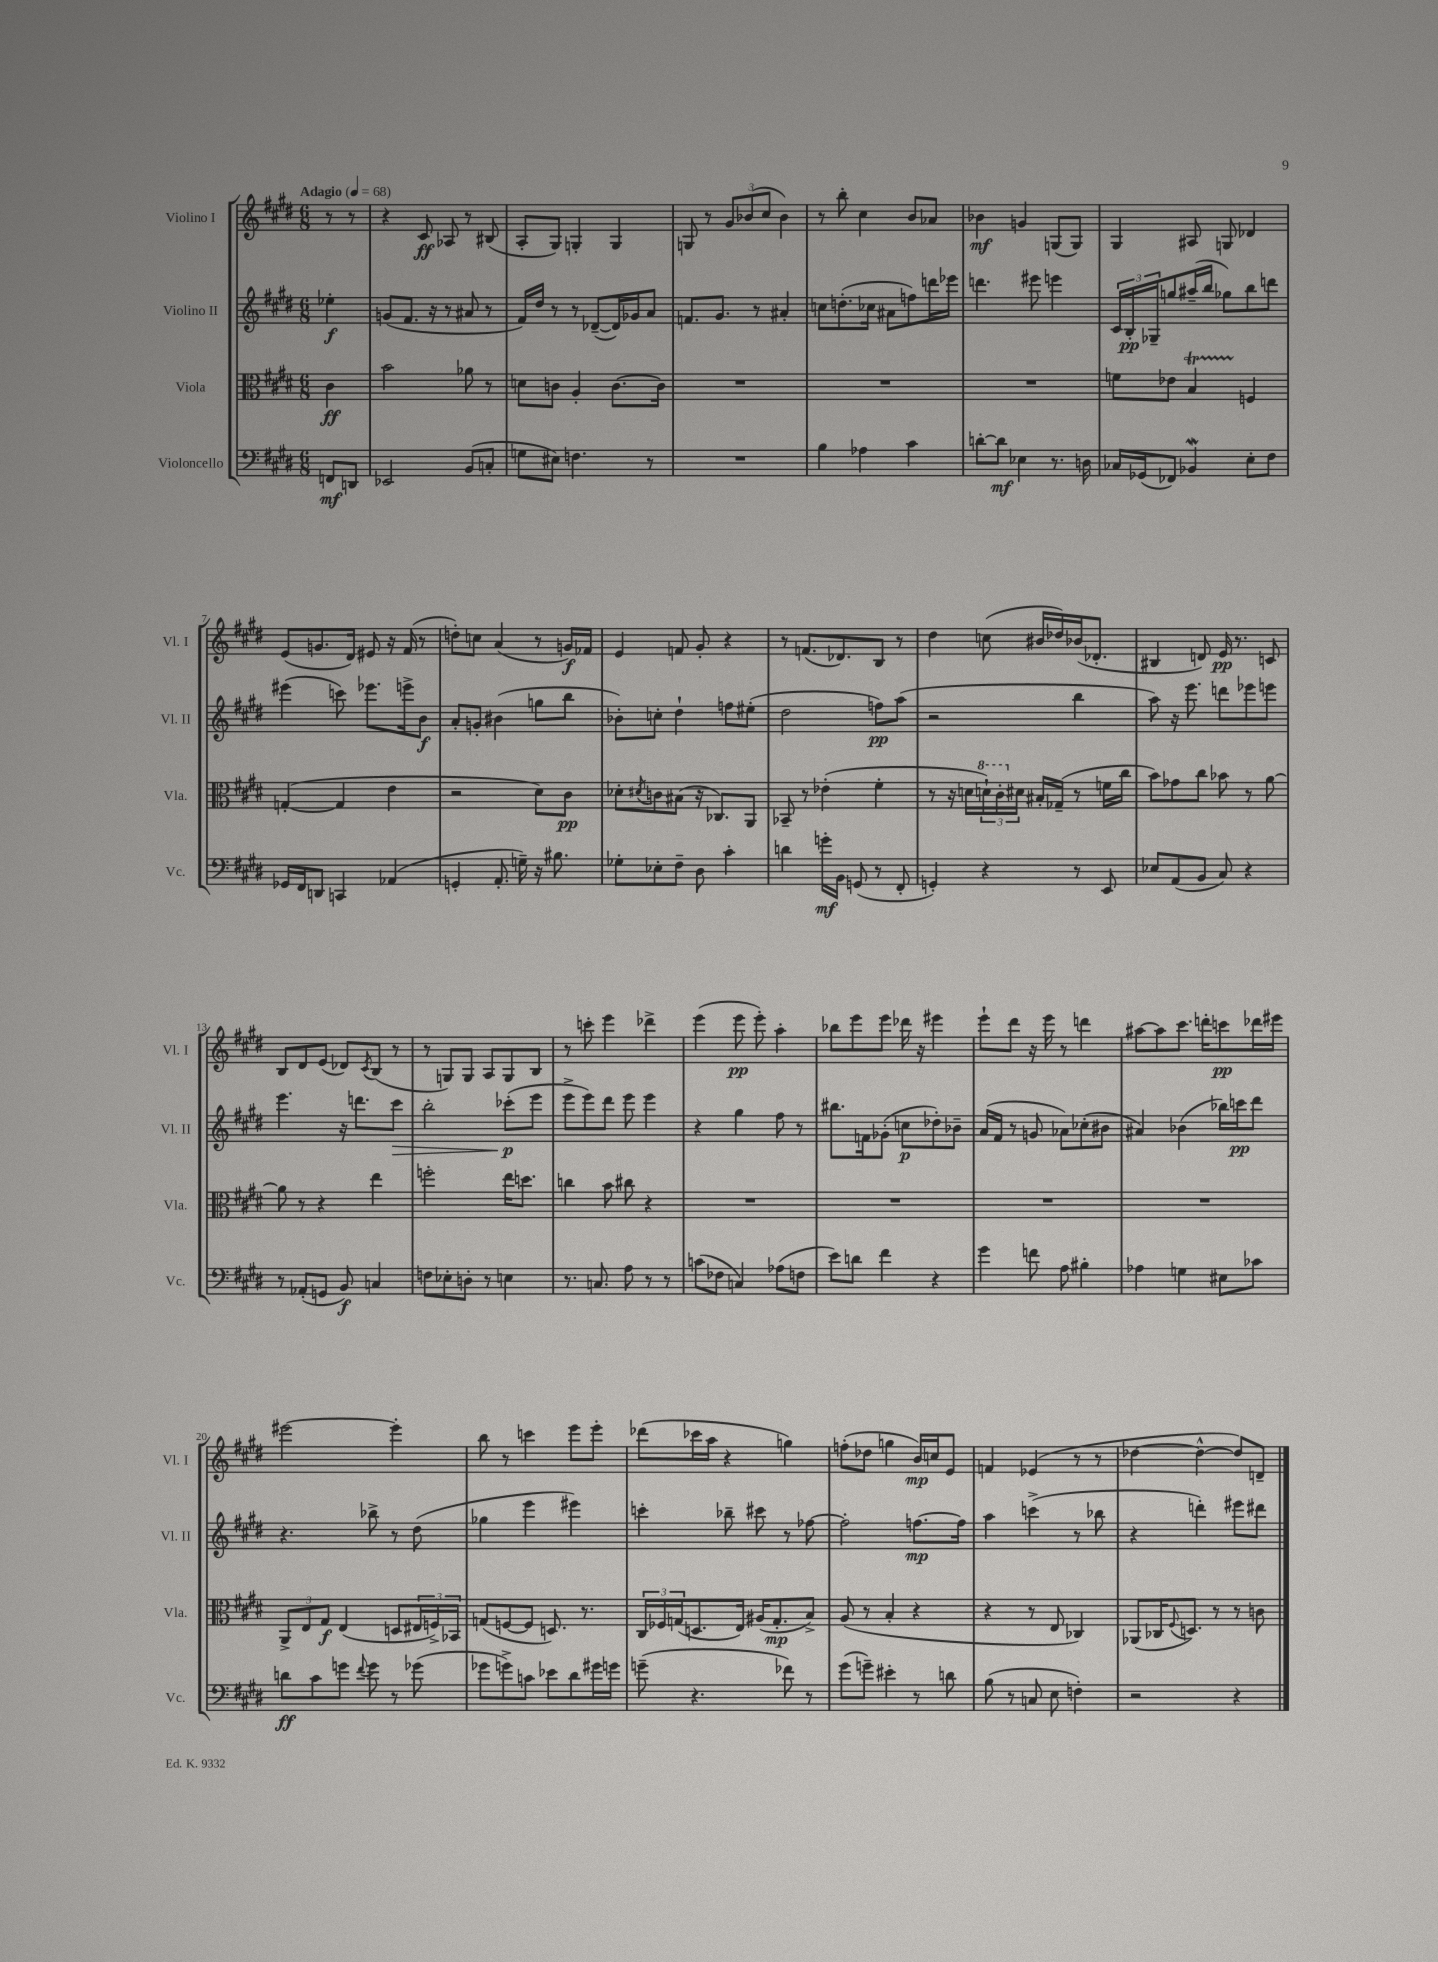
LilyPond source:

<<
\new StaffGroup <<
\new Staff = "s0" \with { instrumentName = "Violino I" shortInstrumentName = "Vl. I" } {
    \clef treble \key e \major \numericTimeSignature \time 6/8 \partial 4 \tempo "Adagio" 4 = 68
    r8 r8 |
    r4 cis'8\ff aes8 r8 bis8( |
    a8-. gis8) g4-. g4 |
    g8 r8 \tuplet 3/2 { gis'8 bes'8( cis''8 } bes'4) |
    r8 b''8-. cis''4 b'8 aes'8 |
    bes'4\mf g'4 g8( g8) |
    gis4 ais8 g8 des'4 |
    e'8( g'8. dis'16) eis'8 r16 fis'16( r8 |
    d''8-.) c''8 a'4( r8 g'16\f) fes'16 |
    e'4 f'8 gis'8-. r4 |
    r8 f'8.( des'8.) b8 r8 |
    dis''4 c''8( bis'16 des''16) bes'16( des'8.-. |
    bis4 d'8) e'16\pp r8. c'8 |
    b8 dis'8 e'8( des'8) \acciaccatura { cis'8 } b8( r8 |
    r8 g8) g8 a8 g8 b8 |
    r8 c'''8-. e'''4 des'''4-> |
    e'''4( e'''8\pp e'''8-.) a''4-. |
    bes''8 e'''8 e'''8 des'''16 r16 eis'''4 |
    e'''8-! dis'''8 r16 e'''16 r8 d'''4 |
    ais''8~ ais''8 cis'''8. d'''16-. c'''8\pp des'''16 eis'''16 |
    eis'''2~ eis'''4-. |
    b''8 r8 c'''4 e'''8 e'''8-. |
    des'''8( ces'''16 a''16 r4 g''4) |
    f''8-.( des''8 g''4 b'16\mp) c''16 e'8 |
    f'4 ees'4( r8 r8 |
    des''4~ des''4~-^ des''8) d'8-- \bar "|." |
}
\new Staff = "s1" \with { instrumentName = "Violino II" shortInstrumentName = "Vl. II" } {
    \clef treble \key e \major \numericTimeSignature \time 6/8 \partial 4
    ees''4-.\f |
    g'8( fis'8. r16 r8 ais'8 r8 |
    fis'16) dis''16 r8 r8 des'8~--( des'16) ges'16 a'8 |
    f'8. gis'8. r8 ais'4-. |
    c''8 d''8.-.( ces''16 ais'8 f''8) d'''16 ees'''16 |
    d'''4. eis'''8 e'''4 |
    \tuplet 3/2 { cis'16 b16-.\pp ges16-- } g''8 ais''16--( b''16 ges''8) b''8 d'''8 |
    eis'''4( c'''8) ees'''8. e'''16-> b'8\f |
    a'8-. g'8-. bis'4( g''8 b''8 |
    bes'8-.) c''8-. dis''4-! f''8 eis''8-.( |
    dis''2 f''8\pp) a''8( |
    r2 b''4 |
    a''8) r16 e'''8. d'''8 ees'''8 e'''8 |
    e'''4. r16 d'''8. cis'''8\> |
    b''2-. ces'''8-.\p\!( e'''8 |
    e'''8-> e'''8) dis'''8 e'''8 e'''4 |
    r4 gis''4 fis''8 r8 |
    bis''8. f'16 ges'8-.( c''8\p des''8-.) bes'8-- |
    a'16( fis'16 r8 g'8 aes'8) ces''8-.( bis'8 |
    ais'4) bes'4( bes''16) c'''16\pp dis'''8 |
    r4. bes''8-> r8 dis''8( |
    ges''4 e'''4 eis'''4) |
    c'''4-. bes''8-- cis'''8 r8 fes''8~ |
    fes''2-. f''8.~\mp f''16 |
    a''4 c'''4->( r8 bes''8 |
    r4 d'''4-.) eis'''8 dis'''8 \bar "|." |
}
\new Staff = "s2" \with { instrumentName = "Viola" shortInstrumentName = "Vla." } {
    \clef alto \key e \major \numericTimeSignature \time 6/8 \partial 4
    cis'4\ff |
    b'2 aes'8 r8 |
    d'8 c'8 a4-. c'8.~ c'16 |
    R2. |
    R2. |
    R2. |
    f'8 ees'8 b4\startTrillSpan f4\stopTrillSpan |
    g4~-.( g4 e'4 |
    r2 dis'8) cis'8\pp |
    des'8-. \acciaccatura { dis'8 } c'8 bis8( r16 ces8.) a,8 |
    bes,8-- r8 ees'4-.( fis'4-. |
    r8 r16 d'16 \tuplet 3/2 { \ottava #1 d''16-!) cis''16-. \ottava #0 dis'16 } bis16-. ges16--( r8 f'16 cis''16 |
    b'8) ges'8 cis''8 bes'8 r8 a'8~ |
    a'8 r8 r4 e''4 |
    f''2-. e''16 d''8. |
    c''4 b'8 cis''8 r4 |
    R2. |
    R2. |
    R2. |
    R2. |
    \tuplet 3/2 { a,8-> e8 gis8\f } e4( d8 \tuplet 3/2 { eis16 f16->) bes,16 } |
    g8( f8~ f8 d8.) r8. |
    \tuplet 3/2 { cis16 fes16 g16( } d8. e16) ais16( g8.-.\mp b8->) |
    a8( r8 b4-. r4 |
    r4 r8 e8 ces4) |
    aes,8( ces16 \appoggiatura { fis8 } d8.) r8 r8 c'8 \bar "|." |
}
\new Staff = "s3" \with { instrumentName = "Violoncello" shortInstrumentName = "Vc." } {
    \clef bass \key e \major \numericTimeSignature \time 6/8 \partial 4
    f,8\mf d,8 |
    ees,2 b,8( c8-. |
    g8 eis8) f4. r8 |
    R2. |
    b4 aes4 cis'4 |
    d'8~-. d'8\mf ees4 r8. d16 |
    ces16 ges,16( fes,8) bes,4\mordent e8-. fis8 |
    ges,16 fis,16 d,8 c,4 aes,4( |
    g,4-. a,8.-. g16--) r16 bis8. |
    ges8-. ees8-. fis8-- dis8 cis'4-. |
    d'4 g'16-.\mf b,16 g,8( r8 fis,8-. |
    g,4-.) r4 r8 e,8 |
    ees8 a,8( b,8 cis8) r4 |
    r8 aes,8-.( g,8 b,8\f) c4 |
    f8 ees8-. d8-. r8 e4 |
    r8. c8. a8 r8 r8 |
    c'8( fes8 c4) aes8( f8 |
    e'8) d'8 fis'4 r4 |
    gis'4 f'8 a8 bis4-. |
    aes4 g4 eis8 ces'8 |
    d'8\ff cis'8 g'8 \appoggiatura { fis'8 } g'8 r8 ges'8( |
    ges'8 g'8->) c'8 ees'8 dis'8 gis'16 g'16 |
    g'8--( r4. fes'8) r8 |
    gis'8( g'8--) eis'4-. r8 d'8 |
    b8( r8 c8 e8 f4-.) |
    r2 r4 \bar "|." |
}
>>
>>
